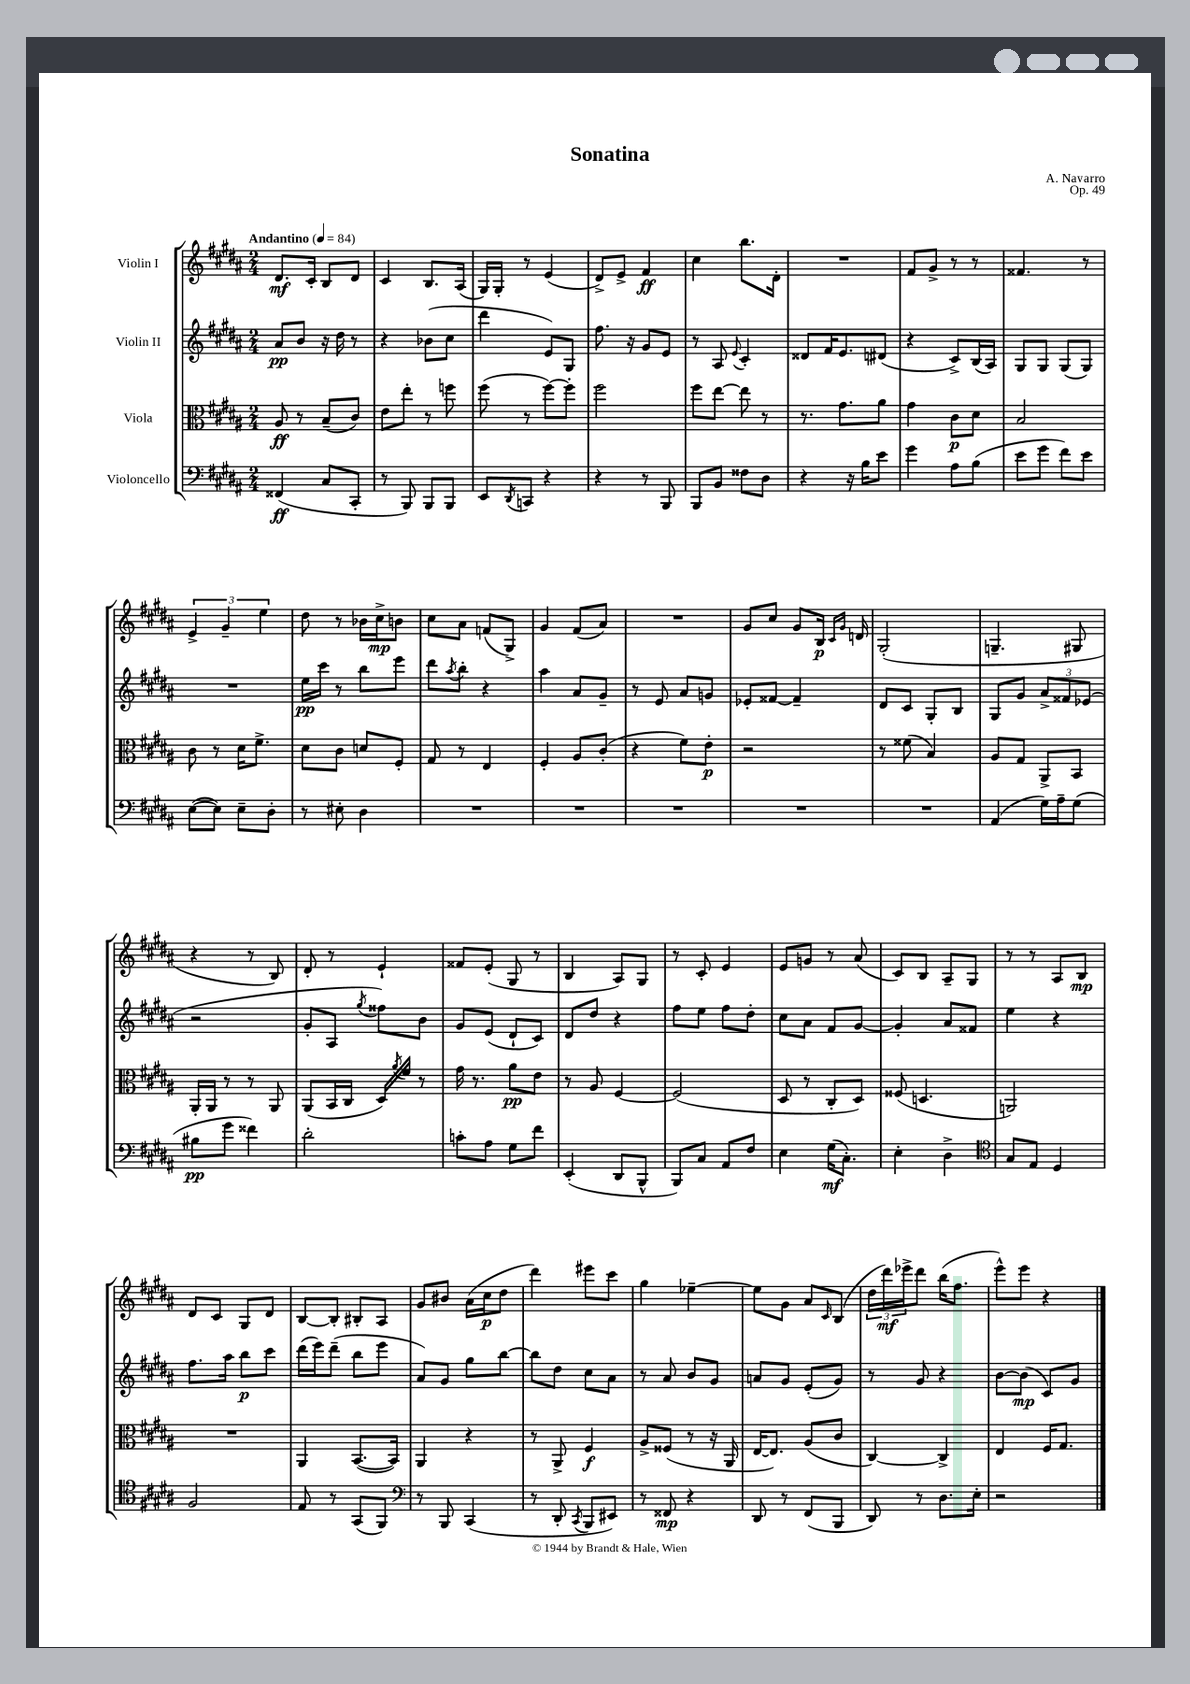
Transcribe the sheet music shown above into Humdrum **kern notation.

**kern	**dynam	**kern	**dynam	**kern	**dynam	**kern	**dynam
*part4	*part4	*part3	*part3	*part2	*part2	*part1	*part1
*staff4	*staff4	*staff3	*staff3	*staff2	*staff2	*staff1	*staff1
*I"Violoncello	*	*I"Viola	*	*I"Violin II	*	*I"Violin I	*
*clefF4	*	*clefC3	*	*clefG2	*	*clefG2	*
*k[f#c#g#d#a#]	*	*k[f#c#g#d#a#]	*	*k[f#c#g#d#a#]	*	*k[f#c#g#d#a#]	*
*M2/4	*	*M2/4	*	*M2/4	*	*M2/4	*
*MM84	*	*MM84	*	*MM84	*	*MM84	*
=1	=1	=1	=1	=1	=1	=1	=1
!	!	!	!	!	!	!LO:TX:a:B:t=Andantino	!
(4FF##X/	ff	8A#/	ff	8a#/L	pp	8.d#/L	mf
.	.	8r	.	8b/J	.	.	.
.	.	.	.	.	.	16c#'/Jk	.
8C#/L	.	(8B~/L	.	16r	.	8B/L	.
.	.	.	.	16dd#\	.	.	.
8CC#'/J	.	8c#/J)	.	8r	.	8d#/J	.
=2	=2	=2	=2	=2	=2	=2	=2
8r	.	8e\L	.	4r	.	4c#/	.
8BBB/)	.	8ee'\J	.	.	.	.	.
8BBB/L	.	8r	.	(8b-X\L	.	8.B/L	.
8BBB/J	.	8ffn\	.	8cc#\J	.	.	.
.	.	.	.	.	.	(16A#/Jk	.
=3	=3	=3	=3	=3	=3	=3	=3
8EE/L	.	(8ff#\	.	4ddd#\	.	16G#/LL)	.
.	.	.	.	.	.	16G#'/JJ	.
8qDD#/	.	.	.	.	.	.	.
8CCn/J	.	8r	.	.	.	8r	.
4r	.	[8ff#\L)	.	8e/L)	.	(4e/	.
.	.	8ff#'\J]	.	8G#/J	.	.	.
=4	=4	=4	=4	=4	=4	=4	=4
4r	.	2ff#\	.	8.ff#\	.	8d#^/L)	.
.	.	.	.	.	.	8e^/J	.
.	.	.	.	16r	.	.	.
8r	.	.	.	8g#/L	.	4f#/	ff
8BBB/	.	.	.	8e/J	.	.	.
=5	=5	=5	=5	=5	=5	=5	=5
8BBB/L	.	8ff#\L	.	8r	.	4cc#\	.
8BB/J	.	[8ee\J	.	8A#/	.	.	.
.	.	.	.	8qqe/	.	.	.
8F##X\L	.	8ee\]	.	4c#'/	.	8.bb\L	.
8D#\J	.	8r	.	.	.	.	.
.	.	.	.	.	.	16d#'\Jk	.
=6	=6	=6	=6	=6	=6	=6	=6
4r	.	8.r	.	8d##X/L	.	2r	.
.	.	.	.	16f#/K	.	.	.
.	.	8.g#\L	.	8.e/	.	.	.
16r	.	.	.	.	.	.	.
16B\KL	.	.	.	.	.	.	.
8e\J	.	8a#\J	.	(8d#X/J	.	.	.
=7	=7	=7	=7	=7	=7	=7	=7
4g#\	.	4g#\	.	4r	.	8f#/L	.
.	.	.	.	.	.	8g#^/J	.
8A#\L	.	8c#\L	p	8c#^/L)	.	8r	.
(8B\J	.	8d#\J	.	(16B/L	.	8r	.
.	.	.	.	16A#/JJ)	.	.	.
=8	=8	=8	=8	=8	=8	=8	=8
8e\L	.	2B/	.	8G#/L	.	4.f##X/	.
8g#\J	.	.	.	8G#/J	.	.	.
8f#\L)	.	.	.	(8G#/L	.	.	.
8e\J	.	.	.	8G#/J)	.	8r	.
!!LO:LB:g=z
=9	=9	=9	=9	=9	=9	=9	=9
([8E\L	.	8c#\	.	2r	.	6e^/	.
8E\J])	.	8r	.	.	.	.	.
.	.	.	.	.	.	6g#~/	.
8E~\L	.	16d#\KL	.	.	.	.	.
.	.	8.f#^\J	.	.	.	.	.
.	.	.	.	.	.	6ee\	.
8D#'\J	.	.	.	.	.	.	.
=10	=10	=10	=10	=10	=10	=10	=10
8r	.	8d#\L	.	16ee\LL	pp	8dd#\	.
.	.	.	.	16ccc#\JJ	.	.	.
8E#X'\	.	8c#\J	.	8r	.	8r	.
4D#\	.	8dn/L	.	8bb\L	.	16b-X\LL	.
.	.	.	.	.	.	16cc#^\J	mp
.	.	8F#'/J	.	8eee\J	.	8bn\J	.
=11	=11	=11	=11	=11	=11	=11	=11
2r	.	8G#/	.	8ddd#\L	.	8cc#\L	.
.	.	.	.	8qaa#/	.	.	.
.	.	8r	.	8bb'\J	.	8a#\J	.
.	.	4E/	.	4r	.	(8fn/L	.
.	.	.	.	.	.	8G#^/J)	.
=12	=12	=12	=12	=12	=12	=12	=12
2r	.	4F#'/	.	4aa#\	.	4g#/	.
.	.	8A#/L	.	8a#/L	.	(8f#/L	.
.	.	(8c#'/J	.	8g#~/J	.	8a#/J)	.
=13	=13	=13	=13	=13	=13	=13	=13
2r	.	4r	.	8r	.	2r	.
.	.	.	.	8e/	.	.	.
.	.	8f#\L)	.	8a#/L	.	.	.
.	.	8e'\J	p	8gn/J	.	.	.
=14	=14	=14	=14	=14	=14	=14	=14
2r	.	2r	.	8e-X'/L	.	8g#/L	.
.	.	.	.	[8f##X/J	.	8cc#/J	.
.	.	.	.	4f##~/]	.	8g#/L	.
.	.	.	.	.	.	16B/Jk	p
.	.	.	.	.	.	16qqc#/LL	.
.	.	.	.	.	.	16qqg#/JJ	.
.	.	.	.	.	.	16dn/	.
=15	=15	=15	=15	=15	=15	=15	=15
2r	.	8r	.	8d#/L	.	(2G#'/	.
.	.	(8f##X\	.	8c#/J	.	.	.
.	.	4B/)	.	8G#'/L	.	.	.
.	.	.	.	8B/J	.	.	.
=16	=16	=16	=16	=16	=16	=16	=16
(4AA#/	.	8A#/L	.	8G#/L	.	4.Gn~/	.
.	.	8G#/J	.	8g#/J	.	.	.
16G#\LL)	.	8AA#^/L	.	12a#^/L	.	.	.
16A#~\J	.	.	.	.	.	.	.
.	.	.	.	12f##X/	.	.	.
(8G#\J	.	8BB/J	.	.	.	8G#X/	.
.	.	.	.	(12e-X/J	.	.	.
!!LO:LB:g=z
=17	=17	=17	=17	=17	=17	=17	=17
8B#X\L	pp	16AA#'/LL	.	2r	.	4r	.
.	.	16AA#/JJ	.	.	.	.	.
8g#\J	.	8r	.	.	.	.	.
4f##X\)	.	8r	.	.	.	8r	.
.	.	8AA#/	.	.	.	8B/)	.
=18	=18	=18	=18	=18	=18	=18	=18
2d#'\	.	(8AA#/L	.	8g#'/L	.	8d#'/	.
.	.	16BB/L	.	8A#/J	.	8r	.
.	.	16C#/JJ	.	.	.	.	.
.	.	.	.	8qgg#/	.	.	.
.	.	16D#/LL)	.	8ff##X\L)	.	4e`/	.
.	.	8qa#/	.	.	.	.	.
.	.	16f#/JJ	.	.	.	.	.
.	.	8r	.	8b\J	.	.	.
=19	=19	=19	=19	=19	=19	=19	=19
8cn'\L	.	16g#\	.	8g#/L	.	8f##X/L	.
.	.	8.r	.	.	.	.	.
8A#\J	.	.	.	(8e/J	.	(8e'/J	.
8G#\L	.	8a#\L	pp	8d#`/L	.	8G#/	.
8f#\J	.	8e\J	.	8c#/J)	.	8r	.
=20	=20	=20	=20	=20	=20	=20	=20
(4EE'/	.	8r	.	8d#/L	.	4B/	.
.	.	8A#/	.	8dd#/J	.	.	.
8DD#/L	.	[4F#/	.	4r	.	8A#/L)	.
8BBB^^/J	.	.	.	.	.	8G#/J	.
=21	=21	=21	=21	=21	=21	=21	=21
8BBB/L)	.	(2F#/]	.	8ff#\L	.	8r	.
8C#/J	.	.	.	8ee\J	.	8c#'/	.
8AA#/L	.	.	.	8ff#\L	.	4e/	.
8F#/J	.	.	.	8dd#'\J	.	.	.
=22	=22	=22	=22	=22	=22	=22	=22
4E\	.	8D#/	.	8cc#\L	.	8e/L	.
.	.	8r	.	8a#\J	.	8gn/J	.
(16G#\KL	mf	8C#'/L	.	8f#/L	.	8r	.
8.C#'\J)	.	.	.	.	.	.	.
.	.	8D#/J)	.	[8g#/J	.	(8a#/	.
=23	=23	=23	=23	=23	=23	=23	=23
4E'\	.	(8F##X/	.	4g#'/]	.	8c#/L)	.
.	.	4.Dn/	.	.	.	8B/J	.
4D#^\	.	.	.	8a#/L	.	8A#~/L	.
.	.	.	.	8f##X/J	.	8G#/J	.
=24	=24	=24	=24	=24	=24	=24	=24
*clefC4	*	*	*	*	*	*	*
8G#/L	.	2AAn/)	.	4ee\	.	8r	.
8E/J	.	.	.	.	.	8r	.
4D#/	.	.	.	4r	.	8A#/L	.
.	.	.	.	.	.	8B/J	mp
!!LO:LB:g=z
=25	=25	=25	=25	=25	=25	=25	=25
2F#/	.	2r	.	8.ff#\L	.	8d#/L	.
.	.	.	.	.	.	8c#/J	.
.	.	.	.	16aa#\Jk	.	.	.
.	.	.	.	8bb\L	p	8G#/L	.
.	.	.	.	8ccc#\J	.	8d#/J	.
=26	=26	=26	=26	=26	=26	=26	=26
8E/	.	4AA#/	.	(16ddd#\LL	.	[8B/L	.
.	.	.	.	16eee\J)	.	.	.
8r	.	.	.	(8ddd#~\J	.	8B'/J]	.
(8GG#/L	.	([8.BB/L	.	8bb\L	.	8B#X'/L	.
8FF#/J)	.	.	.	8eee\J	.	8A#/J	.
.	.	16BB/Jk])	.	.	.	.	.
=27	=27	=27	=27	=27	=27	=27	=27
*clefF4	*	*	*	*	*	*	*
8r	.	4AA#/	.	8a#/L)	.	8g#/L	.
8BBB/	.	.	.	8g#/J	.	8b#X/J	.
(4CC#/	.	4r	.	8gg#\L	.	(16a#\LL	.
.	.	.	.	.	.	16cc#\J	p
.	.	.	.	[8bb\J	.	8dd#\J	.
=28	=28	=28	=28	=28	=28	=28	=28
8r	.	8r	.	8bb\L]	.	4ddd#\)	.
8DD#'/	.	8AA#^/	.	8dd#\J	.	.	.
8qCC#/	.	.	.	.	.	.	.
8BBB/L	.	4F#/	f	8cc#\L	.	8eee#X\L	.
8EE#X/J)	.	.	.	8a#\J	.	8ccc#\J	.
=29	=29	=29	=29	=29	=29	=29	=29
8r	.	8A#^/L	.	8r	.	4gg#\	.
8FF##X/	mp	(8F##X/J	.	8a#/	.	.	.
4r	.	8r	.	8b/L	.	[4ee-X~\	.
.	.	16r	.	8g#/J	.	.	.
.	.	16AA#/	.	.	.	.	.
=30	=30	=30	=30	=30	=30	=30	=30
8DD#/	.	[16E/KL	.	8an/L	.	8ee-\L]	.
.	.	8.E/J])	.	.	.	.	.
8r	.	.	.	8g#/J	.	8g#\J	.
(8FF#/L	.	(8A#/L	.	(8e'/L	.	8a#/L	.
.	.	.	.	.	.	16qqc#/	.
8BBB/J	.	8c#/J	.	8g#/J)	.	(8B/J	.
=31	=31	=31	=31	=31	=31	=31	=31
8DD#/)	.	[4C#/)	.	8r	.	24dd#\LL	.
.	.	.	.	.	.	24ddd#\)	mf
.	.	.	.	.	.	24eee-X^\J	.
8r	.	.	.	8g#/	.	8ddd#\J	.
8.D#\L	.	4C#^/]	.	4r	.	(16bb\KL	.
.	.	.	.	.	.	8.ff#\J	.
16E'\Jk	.	.	.	.	.	.	.
=32	=32	=32	=32	=32	=32	=32	=32
2r	.	4E/	.	[8b\L	.	8eee^^\L)	.
.	.	.	.	(8b\J]	mp	8eee\J	.
.	.	16F#/KL	.	8c#/L)	.	4r	.
.	.	8.G#/J	.	.	.	.	.
.	.	.	.	8g#/J	.	.	.
==	==	==	==	==	==	==	==
*-	*-	*-	*-	*-	*-	*-	*-
